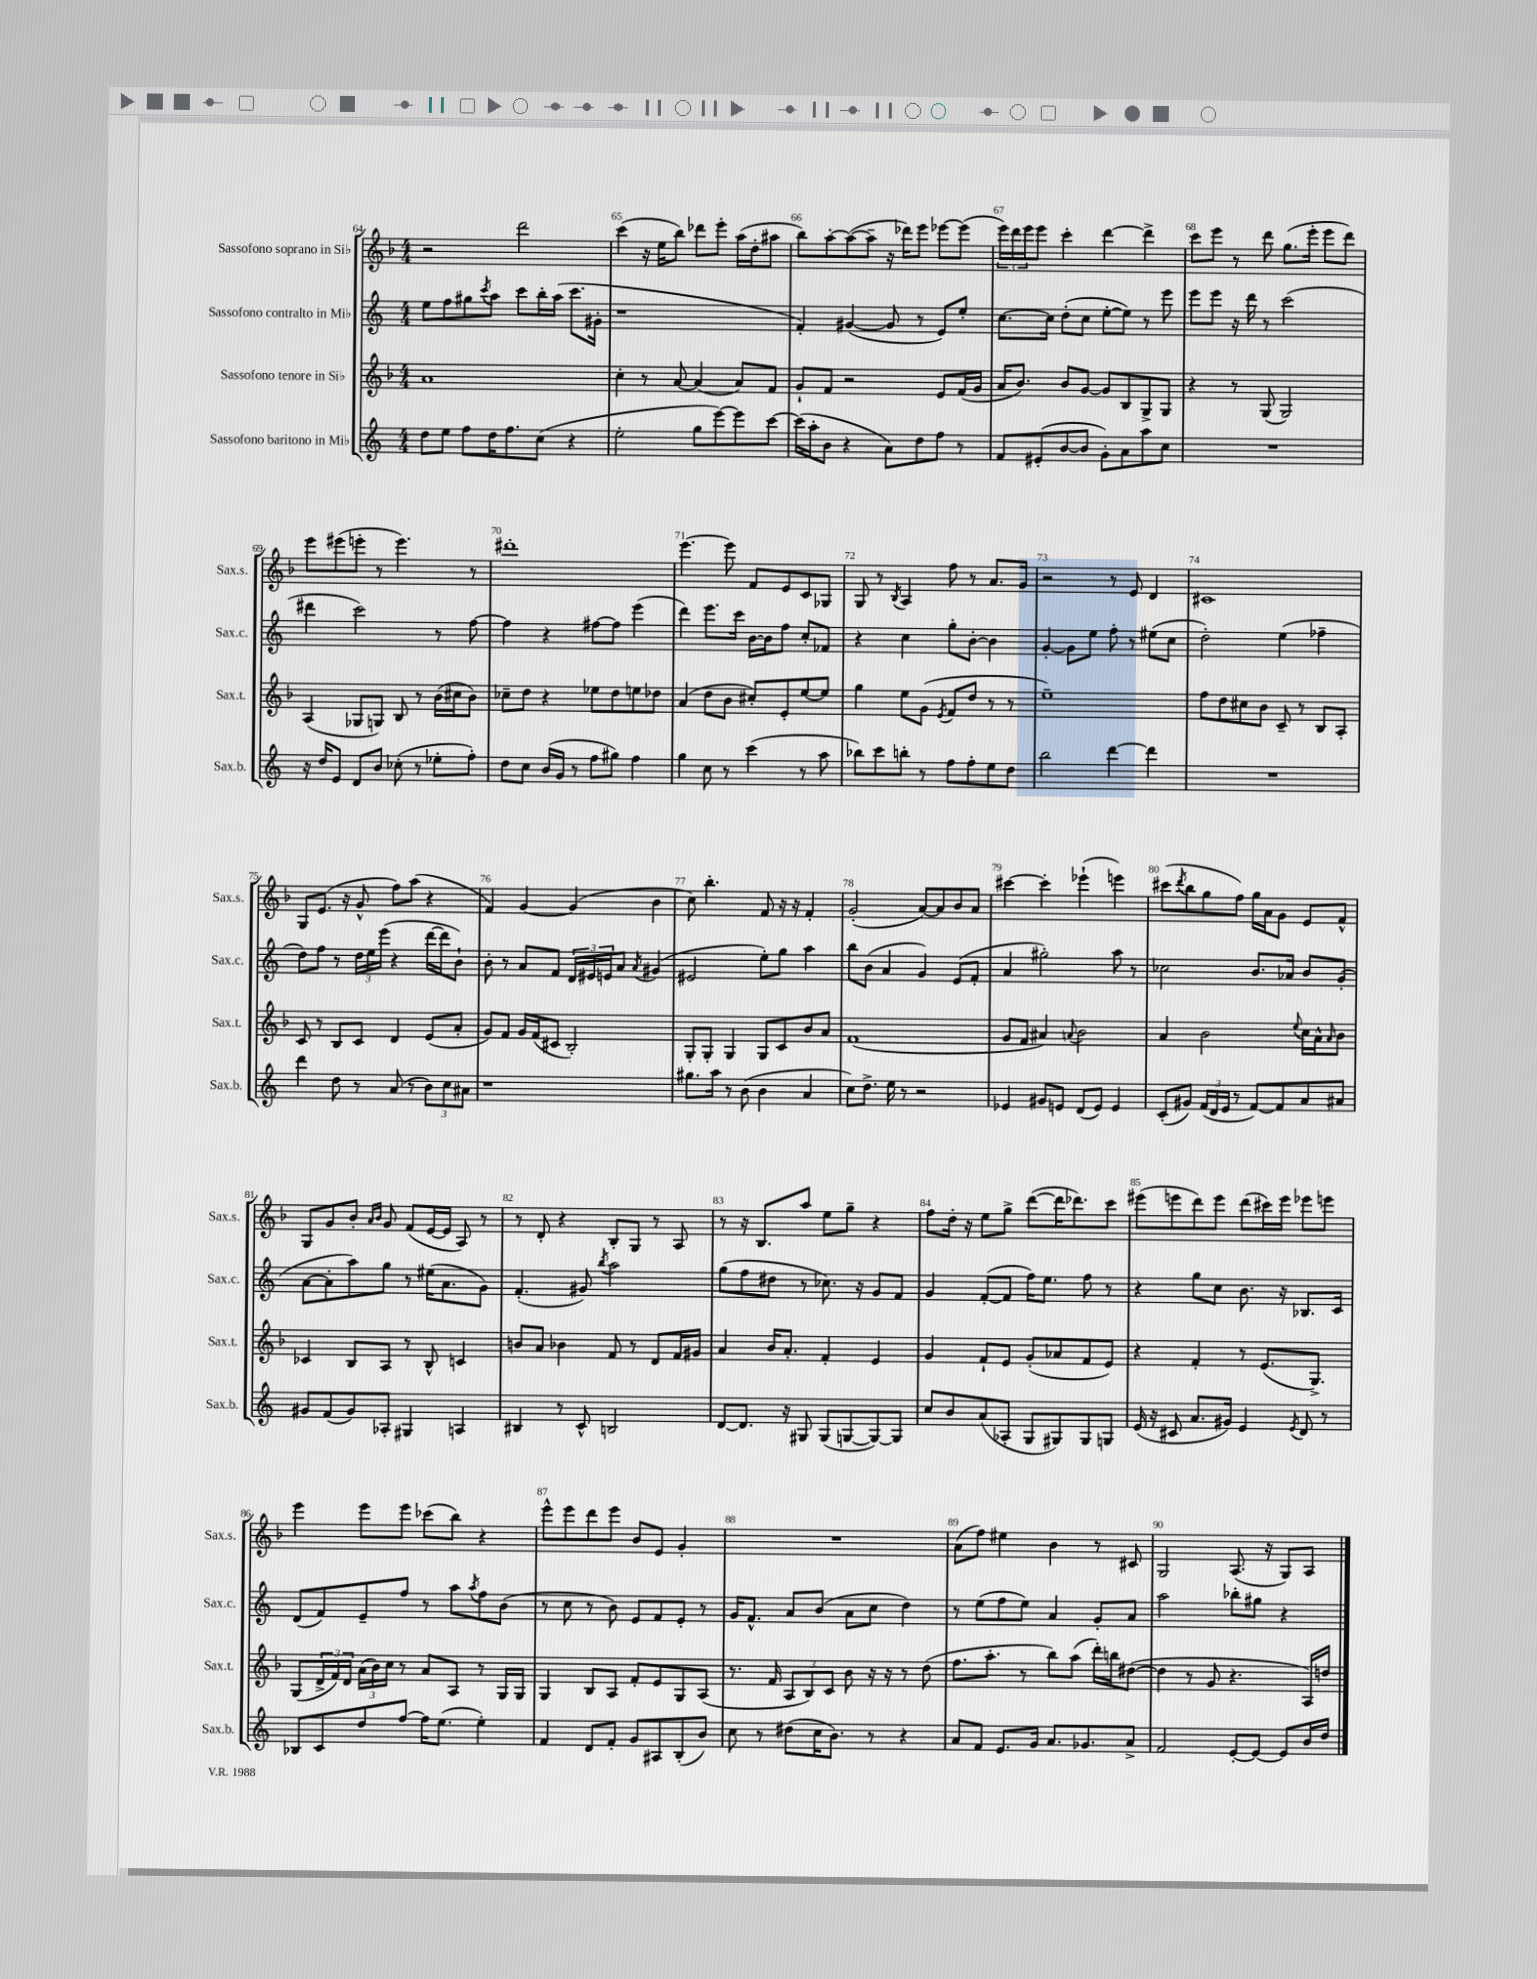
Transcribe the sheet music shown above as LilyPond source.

<<
\new StaffGroup <<
\new Staff = "s0" \with { instrumentName = "Sassofono soprano in Sib" shortInstrumentName = "Sax.s." } {
    \clef treble \key f \major \numericTimeSignature \time 4/4
    r2 d'''2 |
    c'''4( r16 e''16 bes''8) des'''8 e'''8-. a''16( d''16-. ais''8 |
    bes''8) a''8~-. a''8~( a''8-- r16 des'''16) e'''8 ees'''8~ ees'''8( |
    \tuplet 3/2 { e'''16) d'''16 e'''16 } e'''8 c'''4-. d'''4~ d'''4-> |
    c'''8 e'''8 r8 d'''8 g''8.( e'''16-. e'''8 d'''8) |
    e'''8 eis'''8( e'''8-. r8 e'''4.) r8 |
    dis'''1-. |
    e'''4.~ e'''8 f'8 e'8 c'8 ges8 |
    g8 r8 \acciaccatura { bes8 } a4 f''8 r8 a'8. g'16 |
    r2 r8 e'8 d'4 |
    cis'1 |
    g8 e'8.( r16 g'8-^ f''8) a''8( r4 |
    f'4) g'4~ g'4( bes'4 |
    c''8) bes''4.-. f'8 r16 r16 f'4-. |
    g'2-.( a'8~) a'8 bes'8 a'8 |
    cis'''4~ cis'''4-. ees'''4-!( e'''4) |
    cis'''8( \acciaccatura { d'''8 } bes''8 g''8 f''8) g''16 a'16 g'8 e'8 f'8-^ |
    g8 g'8 bes'8-. \grace { a'16 bes'16 } g'8 f'8( e'16~ e'16 a8) r8 |
    r8 d'8-. r4 bes8-. g8 r8 a8 |
    r8 r16 bes8. a''8 e''8 g''8-- r4 |
    f''8 d''16-. r16 e''8 g''8-> d'''8~( d'''16 des'''8.) c'''8 |
    eis'''8( e'''8 d'''8) e'''8 d'''8( cis'''16) e'''16 ees'''8 e'''8 |
    e'''4 e'''8 e'''8 ces'''8( bes''8) r4 |
    e'''8-^ e'''8 d'''8 e'''8 bes'8 e'8 g'4-. |
    R1 |
    a'8( f''8) eis''4 bes'4 r8 cis'8 |
    g2 a8.( r16 g8) a8 \bar "|." |
}
\new Staff = "s1" \with { instrumentName = "Sassofono contralto in Mib" shortInstrumentName = "Sax.c." } {
    \clef treble \key c \major \numericTimeSignature \time 4/4
    e''8 f''8 gis''8 \acciaccatura { c'''8 } a''8 c'''8 b''16-. a''16( c'''8. gis'16-. |
    r1 |
    f'4-.) gis'4~( gis'8 r8 e'8) e''8-. |
    c''8.~ c''16 d''8-.( c''8 e''8~-. e''8) r8 e'''8 |
    e'''8 e'''8 r16 d'''16 r8 c'''2( |
    dis'''4 c'''2) r8 f''8~ |
    f''4 r4 fis''8~ fis''8 e'''4( |
    d'''4) e'''8. c'''16 b'16~ b'16 f''8 c''8-. fes'8 |
    r4 c''4 g''8-. b'8~-. b'4 |
    g'4~-. g'8 e''8 f''8-. r8 eis''8( c''8 |
    d''2-.) e''4( fes''4-- |
    d''8) f''8 r8 \tuplet 3/2 { d''16 e''16 e'''16( } r4 d'''16~ d'''16 b'8-!) |
    b'8-. r8 a'8 f'8 \tuplet 3/2 { d'16 eis'16 e'16 } a'8 \acciaccatura { a'8 } gis'4( |
    eis'2 e''8-.) g''8 a''4 |
    b''8 b'8( a'4 g'4) e'8( f'8-. |
    a'4 gis''2-.) a''8 r8 |
    ces''2 b'8. aes'16 b'8 g'8-.( |
    a'8~ a'8-. a''8) g''8 r8 eis''16( a'8. g'8) |
    f'4.-.( gis'8) \acciaccatura { b''8 } a''2 |
    g''8( f''8 dis''8 r8 ces''8.) r16 g'8 f'8 |
    g'4 f'8~-.( f'8 f''16) e''8. f''8 r8 |
    r4 g''8 c''8 b'8. r16 bes8. c'16 |
    d'8( f'8) e'8-- f''8 r8 a''8 \acciaccatura { a''8 } f''8 b'8( |
    r8 c''8 r8 b'8) e'8 f'8 e'8-. r8 |
    g'16 f'8.-^ a'8 b'8( a'8 c''8 d''4) |
    r8 e''8( f''8 e''8) a'4 g'8-. a'8 |
    a''2 bes''8-. gis''8 r4 \bar "|." |
}
\new Staff = "s2" \with { instrumentName = "Sassofono tenore in Sib" shortInstrumentName = "Sax.t." } {
    \clef treble \key f \major \numericTimeSignature \time 4/4
    a'1 |
    c''4-. r8 a'8~ a'4( a'8) f'8 |
    g'8-! f'8 r2 e'8 f'16( g'16 |
    a'16 bes'8.) bes'8 g'8~ g'8 bes8 g8-> g8 |
    r4 r8 g8( g2) |
    a4( ges8 g8) bes8 r8 bes'16( cis''16 bes'8) |
    ces''8-- d''8 r4 ees''8 d''8 e''8 des''8 |
    a'4( d''8 bes'8 cis''8-.) e'8-. e''8~ e''8 |
    g''4 e''8 g'8( \acciaccatura { e'8 } f'8 d''8 r8 r8 |
    e''1--) |
    f''8 d''8 cis''8 bes'8 c'8-- r8 bes8 a8-. |
    c'8 r8 bes8 c'8 d'4 e'8( a'8-. |
    g'8) f'8 g'16 f'16( cis'8 bes2-.) |
    g8-. g8-. g4 g8 c'8 bes'8 a'8 |
    f'1( |
    g'8 f'8 ais'4) \appoggiatura { a'8 } bes'2 |
    a'4 bes'2 \appoggiatura { e''8 } c''16 a'16-^ \grace { a'16 } bes'8 |
    ces'4 bes8 a8 r8 bes8-^ c'4 |
    b'8 a'8 bes'4 f'8 r8 d'8 f'16 gis'16 |
    a'4 bes'16 a'8.-. f'4-. e'4 |
    g'4 f'8-! e'8 g'8-.( aes'8 f'8 e'8) |
    r4 f'4-. r8 e'8.( g8.->) |
    g8( \tuplet 3/2 { d'16-> f'16) d'16 } \tuplet 3/2 { a'16( bes'16) c''16 } r8 a'8 a8 r8 g16 g16 |
    g4 bes8 a8 f'8-. e'8 g8 a8( |
    r8. f'16 \tuplet 3/2 { a8 bes8) c'8 } bes'8 r16 r16 r8 d''8( |
    f''8. a''8.-. r8 bes''8) a''8( d'''16-.) b''16 dis''8~( |
    dis''4 r8 g'8 r4. a16) d''16 \bar "|." |
}
\new Staff = "s3" \with { instrumentName = "Sassofono baritono in Mib" shortInstrumentName = "Sax.b." } {
    \clef treble \key c \major \numericTimeSignature \time 4/4
    d''8 e''8 f''8 d''16 f''8. c''8( r4 |
    e''2-. g''8 e'''8~) e'''8 c'''8~ |
    c'''16( a''16-. b'8 r4 a'8) d''8 f''8 r8 |
    f'8 eis'8-.( b'8~ b'8 g'8-.) a'8 a''8 c''8 |
    R1 |
    r16 d''16 e'8 d'8 b'8 ces''8-.( r8 ees''8-. f''8-.) |
    d''8 c''8 b'16( g'16 r8 f''8 gis''8) f''4 |
    g''4 c''8 r8 c'''4( r8 a''8 |
    bes''8) c'''8 b''8-. r8 f''8 f''8-. e''8 d''8 |
    b''2 d'''4~ d'''4 |
    R1 |
    d'''4 d''8 r8 a'8( r8 \tuplet 3/2 { b'8) c''8 ais'8 } |
    r1 |
    gis''8. a''16 r8 b'8( b'4 a'4 |
    c''8) d''8.-> e''16 r8 r2 |
    ees'4 gis'8 e'8 d'8( e'8) e'4 |
    c'8-.( gis'8) \tuplet 3/2 { f'16( d'16 e'16 } r8 f'8~) f'8 a'8 ais'8 |
    gis'8 f'8( gis'8) aes8-. gis4 a4 |
    bis4 r8 c'8-^ b2 |
    d'8~ d'8. r16 gis8 gis8( g8~ g8~) g8 |
    c''8 b'8 a'8( aes8-. g8 gis8) gis8 g8 |
    e'16( r16 cis'8 a'8. gis'16) e'4 \acciaccatura { e'8 } d'8 r8 |
    bes8 c'8 d''8 f''8~ f''16 e''8.( e''4-.) |
    f'4 d'8 f'8-. g'8 ais8 b8-.( b'8) |
    c''8 r8 dis''8( c''16 b'8.) r8 r4 |
    a'8 f'8 e'8. g'16 a'8. ges'8. a'8-> |
    f'2 e'8~-. e'8~ e'8 b'16 d''16 \bar "|." |
}
>>
>>
\layout { \context { \Score currentBarNumber = #64 \override BarNumber.break-visibility = ##(#f #t #t) barNumberVisibility = #all-bar-numbers-visible } }
